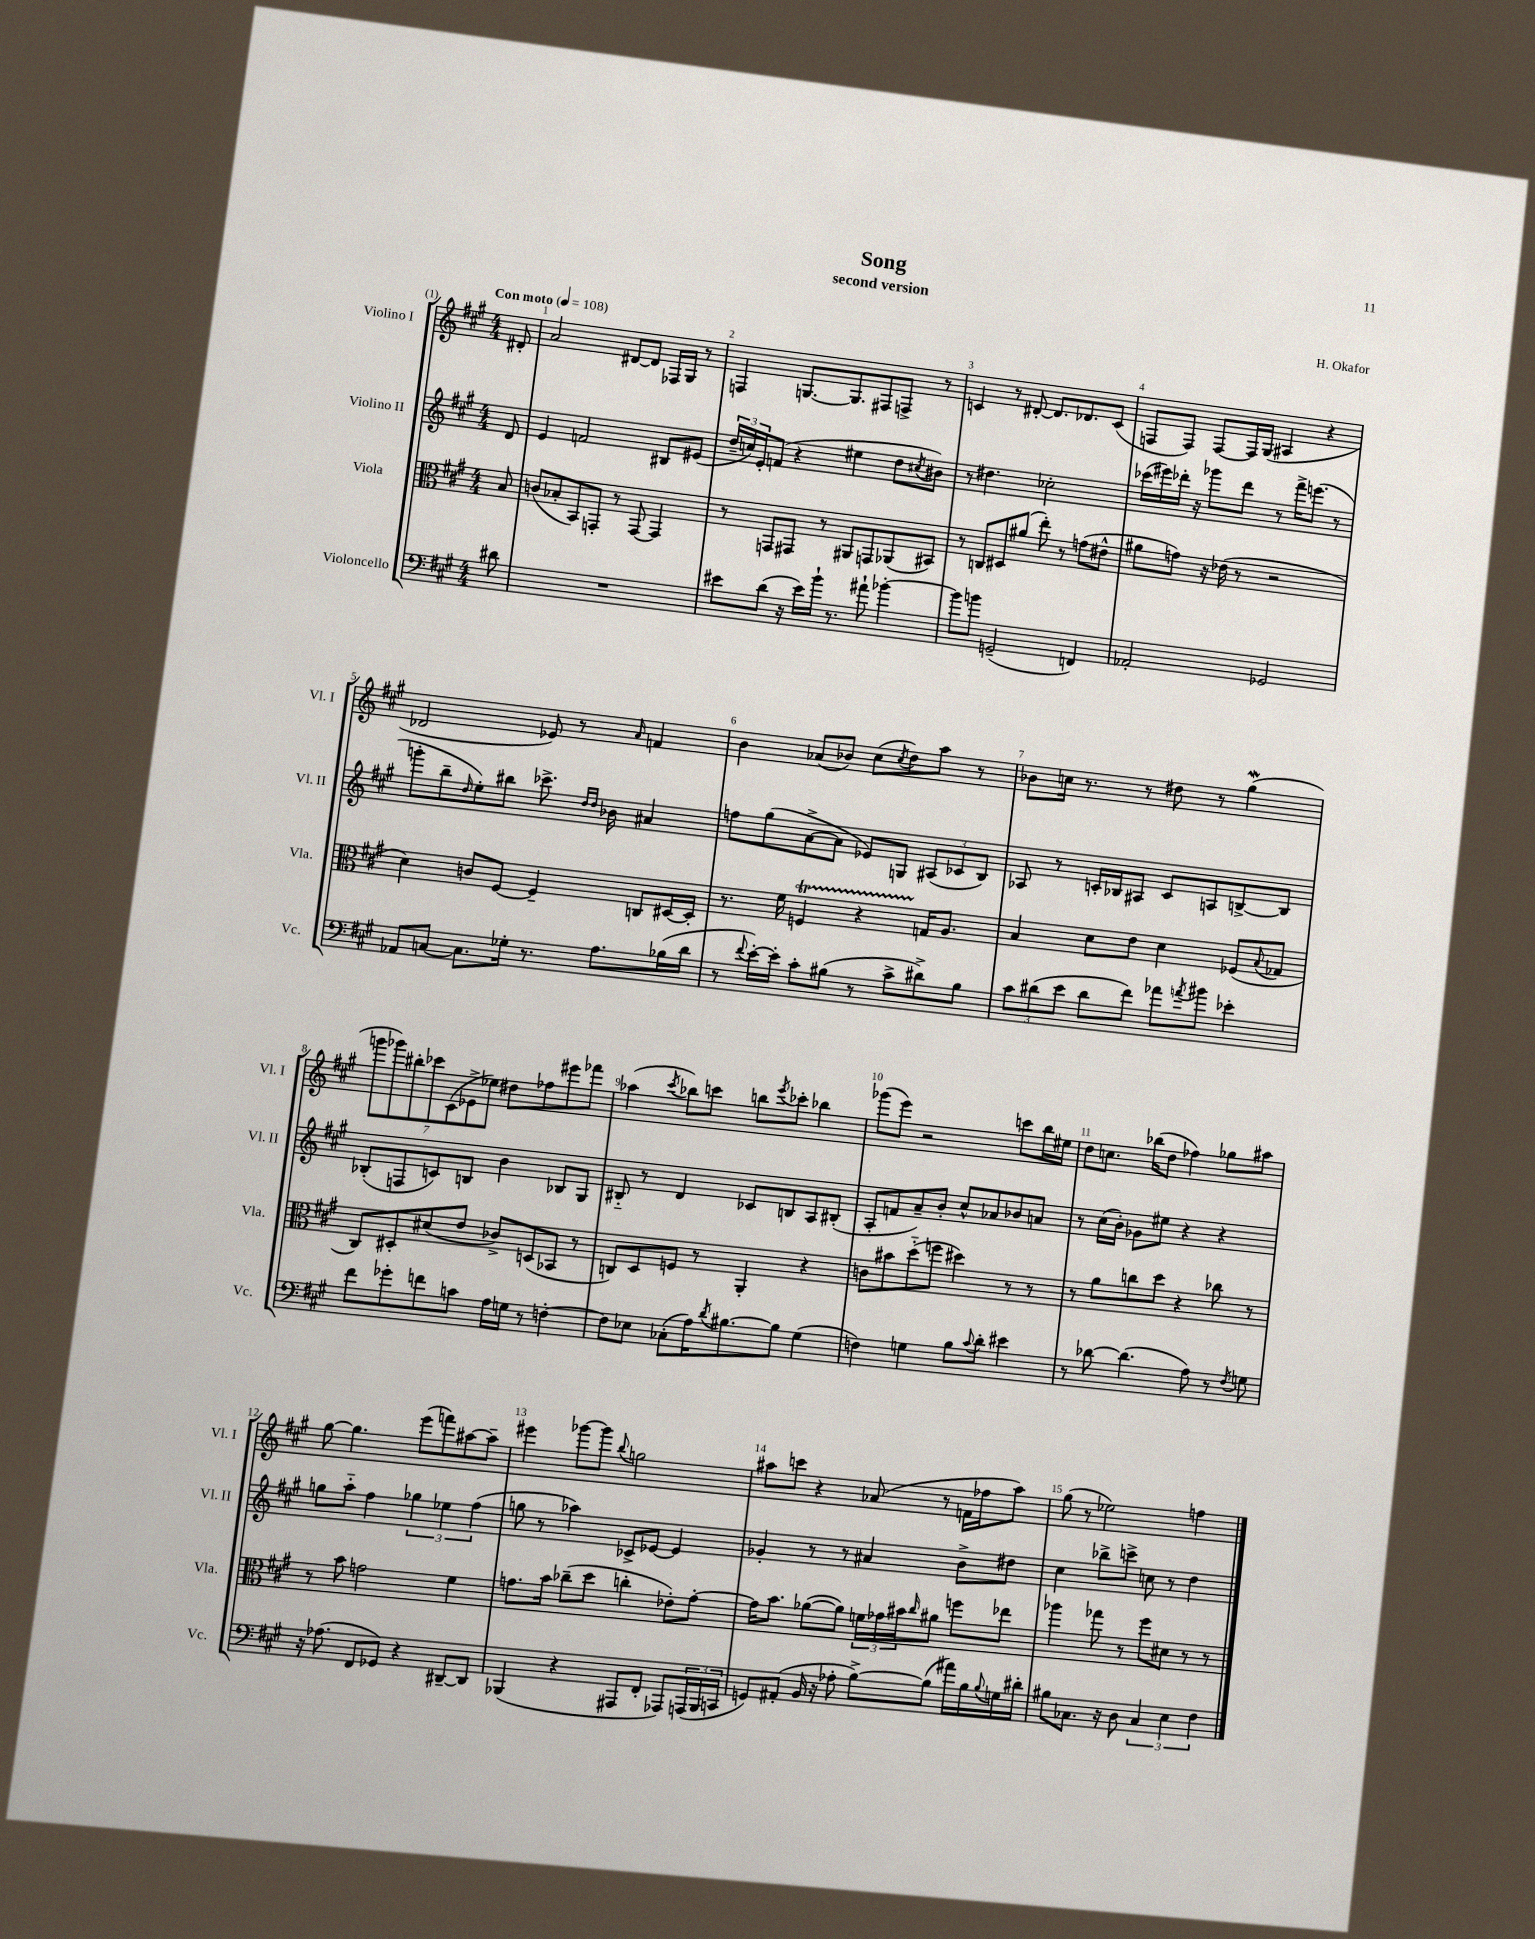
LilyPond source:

\header { title = "Song" composer = "H. Okafor" subtitle = "second version" }
<<
\new StaffGroup <<
\new Staff = "s0" \with { instrumentName = "Violino I" shortInstrumentName = "Vl. I" } {
    \clef treble \key a \major \numericTimeSignature \time 4/4 \partial 8 \tempo "Con moto" 4 = 108
    dis'8-. |
    a'2 dis'8~ dis'8 fes16 gis16 r8 |
    f4 g8.~ g8. fis8 f8-> r8 |
    c'4 r8 dis'8~-. dis'8. des'8. c'8( |
    f8 f8) f8~ f16 gis16( ais4 r4 |
    des'2 ees'8) r8 \grace { a'16 } f'4 |
    b'4 aes'8( bes'8) cis''8( \acciaccatura { cis''8 } d''8) a''8 r8 |
    bes'8 c''16 r8. r8 dis''8 r8 gis''4\mordent( |
    \tuplet 7/4 { g'''8 ges'''8) bis''8-. ces'''8 cis'8( ees'8-> ees''8) } dis''8 fes''8 eis'''8 fes'''8 |
    aes''4( \acciaccatura { cis'''8 } bes''8) c'''8 b''8 \acciaccatura { e'''8 } ces'''8-. bes''4 |
    ges'''8( e'''8) r2 c'''8 b''16 eis''16 |
    d''8 c''8. bes''16( d''8 fes''4) ges''8 ais''8 |
    gis''8~ gis''4. e'''8( f'''8) ais''8~ ais''8-- |
    eis'''4 ges'''8~ ges'''8 \appoggiatura { b''8 } g''2 |
    ais''8 c'''8 r4 aes'8( r8 f'16 fes''16 ais''8) |
    gis''8( r8 ees''2) f''4 \bar "|." |
}
\new Staff = "s1" \with { instrumentName = "Violino II" shortInstrumentName = "Vl. II" } {
    \clef treble \key a \major \numericTimeSignature \time 4/4 \partial 8
    d'8 |
    e'4 f'2 bis8 eis'8( |
    \tuplet 3/2 { d''16-- c''16) e'16-. } f'8( r4 eis''4 d''8 \acciaccatura { cis''8 } bis'8) |
    r8 dis''4. ces''2-. |
    ces'''16( eis'''16) des'''16-. r16 ges'''8 des'''8 r8 fis'''16-> e'''8.( r8 |
    g'''8-. b''8-- \grace { d''16 } e''8-.) bis''8 ces'''8.-> \grace { d''16 d''16 } bes'16 ais'4 |
    f''8 gis''8( a'8~-> a'8 ees'8) g8 \tuplet 3/2 { ais8( ces'8 b8) } |
    aes8 r8 c'16-. bes16 ais8 c'8 a8 b8~-> b8 |
    bes8-.( f8 c'8) b8 b'4 bes8 gis8 |
    bis8-_ r8 d'4 ces'8 b8 a8 bis8-.( |
    a8-. f'8 a'8--) b'8-. cis''8-^ aes'8 bes'8 a'8 |
    r8 cis''16( b'16-.) ges'8 eis''8 r4 r4 |
    g''8 a''8-_ fis''4 \tuplet 3/2 { ges''4 ees''4 fis''4( } |
    g''8 r8 aes''4) ces'8-> ees'8~ ees'4 |
    ges'4-. r8 r8 ais'4 b'8-> dis''8 |
    cis''4 bes''8-> c'''8-> c''8 r8 d''4 \bar "|." |
}
\new Staff = "s2" \with { instrumentName = "Viola" shortInstrumentName = "Vla." } {
    \clef alto \key a \major \numericTimeSignature \time 4/4 \partial 8
    b8 |
    c'8( bes8-. b,8) g,8-. r8 g,8~ g,4 |
    r8 g,8 gis,8 r8 ais,8 g,8 aes,8( bis,8) |
    r8 c8 dis8 ais'8( e''8-.) r8 g'8( eis'8-^ |
    ais'8 g'8) r16 ees'16( r8 r2 |
    d'4) c'8 fis8~ fis4-- c8 dis16~ dis16-. |
    r8. fis'16 f4\startTrillSpan r4 g16\stopTrillSpan a8. |
    b4 d'8 e'8 d'4 fes8( \appoggiatura { b8 } ges8 |
    cis8) dis8-. dis'8( e'8 ces'8->) d8( bes,8 r8 |
    c8) d8 f8 r8 a,4-. r4 |
    c'8 bis'8 d''8-_( f''8 dis''4) r8 r8 |
    r8 a'8 c''8 d''8 r4 ces''8 r8 |
    r8 b'8 g'2 fis'4 |
    g'8. b'16 ces''8--( d''8 c''4-. ees'8-.) g'8~-. |
    g'16 b'8. aes'8~( aes'8) \tuplet 3/2 { f'16 ges'16 bis'16 } \grace { cis''16 } ais'8 f''8 ees''8 |
    aes''4 ges''8 r8 fis''8 dis'8 r8 r8 \bar "|." |
}
\new Staff = "s3" \with { instrumentName = "Violoncello" shortInstrumentName = "Vc." } {
    \clef bass \key a \major \numericTimeSignature \time 4/4 \partial 8
    dis'8 |
    R1 |
    eis'8 d'8( r16 eis'16) b'16-! r8. ais'8-! bes'4~-. |
    bes'8 b'8 g,2--( f,4) |
    aes,2-. ges,2 |
    aes,8 c8~ c8. ges16-. r8. a8. bes16( d'16 |
    r8 \appoggiatura { fis'8 } e'16~-.) e'16-. cis'8-. bis8( r8 cis'8-> dis'8->) bis8 |
    \tuplet 3/2 { cis'8 dis'8( e'8 } dis'8 fis'8) aes'8 \acciaccatura { a'8 } bis'8 ees'4-. |
    fis'8 ges'8-. f'8 c'8 a16 g16 r8 f4~-. |
    f8 ees8 ces8-.( a16) \acciaccatura { d'8 } bis8.~ bis8 gis4( |
    f4) g4 b8 \appoggiatura { cis'8 } d'8-. eis'4 |
    r8 des'8~ des'4.( a8) r8 \acciaccatura { fis8 } g8 |
    r16 aes8.( fis,8 ges,8) r4 dis,8~-- dis,8 |
    bes,,4( r4 ais,,8 fis,8-. aes,,8) \tuplet 3/2 { a,,16( bes,,16 c,16 } |
    g,8) ais,8-.( b,16 r16 aes8-. b8~->) b8( ais'16) b16 \appoggiatura { b8 } g16 dis'16-. |
    bis8 ces8. r16 d8 \tuplet 3/2 { ces4 e4 fis4 } \bar "|." |
}
>>
>>
\layout { \context { \Score \override BarNumber.break-visibility = ##(#f #t #t) barNumberVisibility = #all-bar-numbers-visible } }
